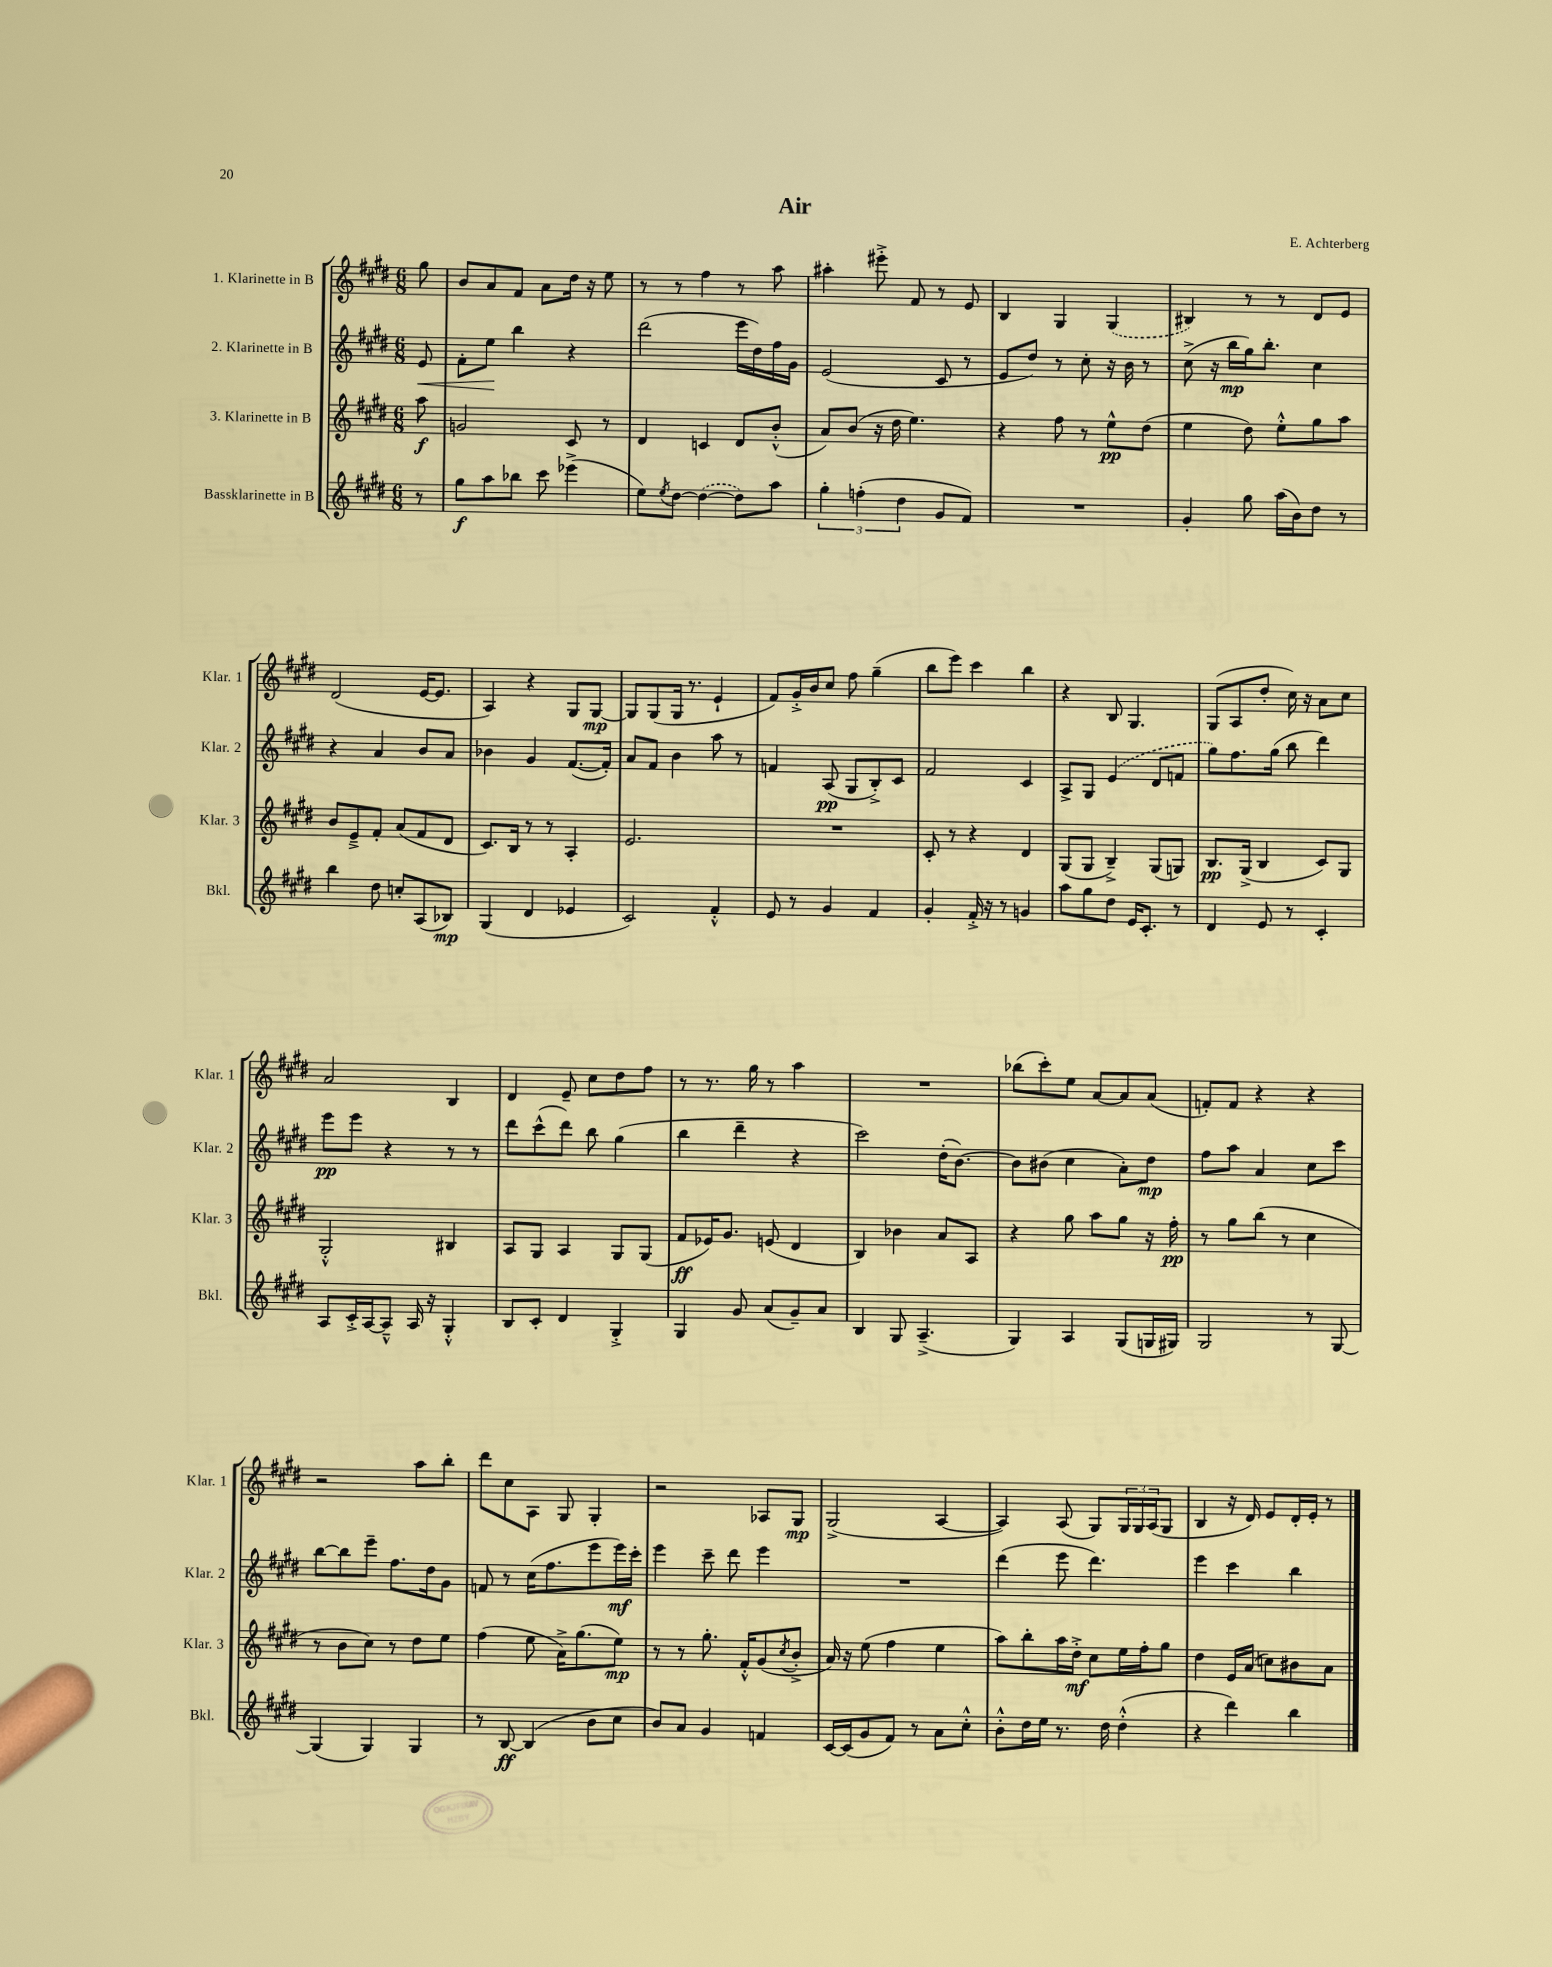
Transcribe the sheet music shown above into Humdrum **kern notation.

**kern	**kern	**kern	**kern
*staff4	*staff3	*staff2	*staff1
*clefG2	*clefG2	*clefG2	*clefG2
*k[f#c#g#d#]	*k[f#c#g#d#]	*k[f#c#g#d#]	*k[f#c#g#d#]
*M6/8	*M6/8	*M6/8	*M6/8
8r	8aa\	8e/	8gg#\
=	=	=	=
8gg#\L	2g/	8f#'\L	8b/L
8aa\	.	8ee\J	8a/
8bb-\J	.	4bb\	8f#/J
8ccc#\	.	.	8a\L
(4eee-^\	8c#/	4r	16dd#\Jk
.	.	.	16r
.	8r	.	8ee\
=	=	=	=
8ee\L)	4d#/	(2ddd#\	8r
8qee/	.	.	.
[8dd#\J	.	.	8r
(4dd#\_	4c/	.	4ff#\
8dd#\]L)	8d#/L	16eee\LL	8r
.	.	16dd#\)	.
8aa\J	(8b'^^/J	16ff#\	8aa\
.	.	16g#\JJ	.
=	=	=	=
6gg#'\	8a/L)	(2e/	4aa#'\
.	(8b/J	.	.
(6ff'\	.	.	.
.	16r	.	8eee#'^\
.	16dd#\	.	.
6dd#\	.	.	.
.	4.ee\)	.	8f#/
8g#/L	.	8c#/	8r
8f#/J)	.	8r	8e/
=	=	=	=
2.r	4r	8e/L	4B/
.	.	8dd#/J)	.
.	8ff#\	8r	4G#/
.	8r	8cc#'\	.
.	8ee^^\L	16r	(4G#/
.	.	16b\	.
.	(8dd#\J	8r	.
=	=	=	=
4g#'/	4ee\	(8cc#^\	4B#/)
.	.	16r	.
.	.	16bb\LL	.
8gg#\	8dd#\)	16gg#\J)	8r
.	.	8.bb'\J	.
(16aa\LL	8ee'^^\L	.	8r
16b\J)	.	.	.
8dd#\J	8gg#\	4cc#\	8d#/L
8r	8aa\J	.	8e/J
=	=	=	=
4bb\	8b/L	4r	(2d#/
.	8e~^/	.	.
8dd#\	8f#'/J	4a/	.
8cc'/L	(8a/L	.	.
(8A/	8f#/	8b/L	[16e/LK
.	.	.	8.e/]J
8B-/J)	8d#/J	8a/J	.
=	=	=	=
(4G#/	8.c#/L)	4b-\	4A/)
.	16B/Jk	.	.
4d#/	8r	4g#/	4r
.	8r	.	.
4e-/	4A'/	([8.f#/L	8G#/L
.	.	.	[8G#/J
.	.	16f#'/]Jk)	.
=	=	=	=
2c#/)	2.e/	8a/L	8G#/]L
.	.	8f#/J	(8G#/
.	.	4b\	16G#/Jk
.	.	.	8.r
4f#'^^/	.	8aa\	4e`/
.	.	8r	.
=	=	=	=
8e/	2.r	4f/	8f#/L)
8r	.	.	16g#'^/L
.	.	.	16b/J
4g#/	.	(8A/	8cc#/J
.	.	8G#/L	8ff#\
4f#/	.	8B'^/)	(4gg#~\
.	.	8c#/J	.
=	=	=	=
4g#'/	8c#'/	2f#/	8bb\L
.	8r	.	8eee\J)
16f#'^/	4r	.	4ccc#\
16r	.	.	.
8r	.	.	.
4g/	4d#/	4c#/	4bb\
=	=	=	=
8aa\L	(8G#/L	8A^/L	4r
8gg#\	8G#/J	8G#/J	.
8dd#\J	4B~^/)	(4e/	8B/
16e/LK	.	.	4.G#/
8.c#'/J	.	.	.
.	(8G#/L	8d#/L	.
8r	8G/J)	8f/J	.
=	=	=	=
4d#/	8.B/L	8gg#\L)	(8G#/L
.	.	8.ff#\	8A/
.	(16G#^/Jk	.	.
8e/	4B/	.	8dd#'/J
.	.	(16gg#\Jk	.
8r	.	8bb\	16cc#\)
.	.	.	16r
4c#'/	8c#/L)	4ddd#\)	8a\L
.	8G#/J	.	8cc#\J
=	=	=	=
8A/L	2G#'^^/	8eee\L	2a/
16c#'^/L	.	8eee\J	.
[16A/J	.	.	.
8A~^^/]J	.	4r	.
16A/	.	.	.
16r	.	.	.
4G#'^^/	4B#/	8r	4B/
.	.	8r	.
=	=	=	=
8B/L	8A/L	8ddd#\L	4d#/
8c#'/J	8G#/J	(8ccc#^^\	.
4d#/	4A/	8ddd#\J)	8e~/
.	.	8bb\	8cc#\L
4G#'^/	8G#/L	(4gg#\	8dd#\
.	(8G#/J	.	8ff#\J
=	=	=	=
4G#/	8f#/L	4bb\	8r
.	16e-/K)	.	8.r
.	8.g#/J	.	.
8g#/	.	4ddd#~\	.
.	.	.	16gg#\
(8a/L	(8e/	.	8r
8g#~/)	4d#/	4r	4aa\
8a/J	.	.	.
=	=	=	=
4B/	4B/)	2ccc#\)	2.r
8G#/	4b-\	.	.
(4.A~^/	.	.	.
.	8a/L	(16dd#'\LK	.
.	.	[8.b\J)	.
.	8A/J	.	.
=	=	=	=
4G#/)	4r	8b\]L	(8bb-\L
.	.	(8b#\J	8ccc#'\)
4A/	8gg#\	4cc#\	8ee\J
.	8aa\L	.	[8a/L
(8G#/L	8gg#\J	8a'\L)	8a/]
16G/L	16r	8dd#\J	(8a/J
16G#/JJ)	16ff#'\	.	.
=	=	=	=
2G#/	8r	8ff#\L	8f'/L)
.	8gg#\L	8aa\J	8f/J
.	(8bb\J	4a/	4r
.	8r	.	.
8r	4cc#\	8cc#\L	4r
[8G#/	.	8ccc#\J	.
=	=	=	=
(4G#/]	8r	[8bb\L	2r
.	8b\L	8bb\]	.
4G#/)	8cc#\J)	8eee~\J	.
.	8r	8.ff#\L	.
4G#/	8dd#\L	.	8aa\L
.	.	16dd#\k	.
.	8ee\J	8g#\J	8bb'\J
=	=	=	=
8r	(4ff#\	8f/	8ddd#\L
[8B/	.	8r	8cc#\
(4B/]	8ee\	(16cc#\LK	8A\J
.	.	8.ff#\	.
.	16a^\LK)	.	8G#/
.	(8.gg#\	.	.
8b\L	.	8eee\	4G#'/
8cc#\J	8ee\J)	16eee\L)	.
.	.	16ccc#'\JJ	.
=	=	=	=
8b/L)	8r	4eee\	2r
8a/J	8r	.	.
4g#/	8.gg#'\	8ccc#~\	.
.	.	8ddd#\	.
.	16f#'^^/LK	.	.
4f/	(8g#/	4eee\	8A-/L
.	8qcc#/	.	.
.	8b'^/J	.	8G#/J
=	=	=	=
[16c#/LL	16a/)	2.r	(2G#^/
(16c#/]J	16r	.	.
8g#/	(8ee\	.	.
8f#/J)	4ff#\	.	.
8r	.	.	.
8a\L	4ee\	.	[4A/
8cc#'^^\J	.	.	.
=	=	=	=
8b'^^\L	8aa\L)	(4ddd#\	4A/])
16dd#\L	8bb'\	.	.
16ee\JJ	.	.	.
8.r	16aa\L	8eee\	(8A/
.	16dd#'^\JJ	.	.
.	8cc#\L	4.ddd#\)	8G#/L)
16dd#\	.	.	.
(4dd#'^^\	16ee\L	.	24G#/L
.	.	.	24G#/
.	16ff#'\J	.	.
.	.	.	(24A/J
.	8gg#\J	.	8G#/J
=	=	=	=
4r	4dd#\	4eee\	4B/
4ddd#\)	16e/LL	4ccc#\	16r
.	(16a/JJ	.	16d#/)
.	8cc\L)	.	8e/L
4bb\	8b#\	4bb\	16d#'/L
.	.	.	16e'/JJ
.	8a\J	.	8r
==	==	==	==
*-	*-	*-	*-
